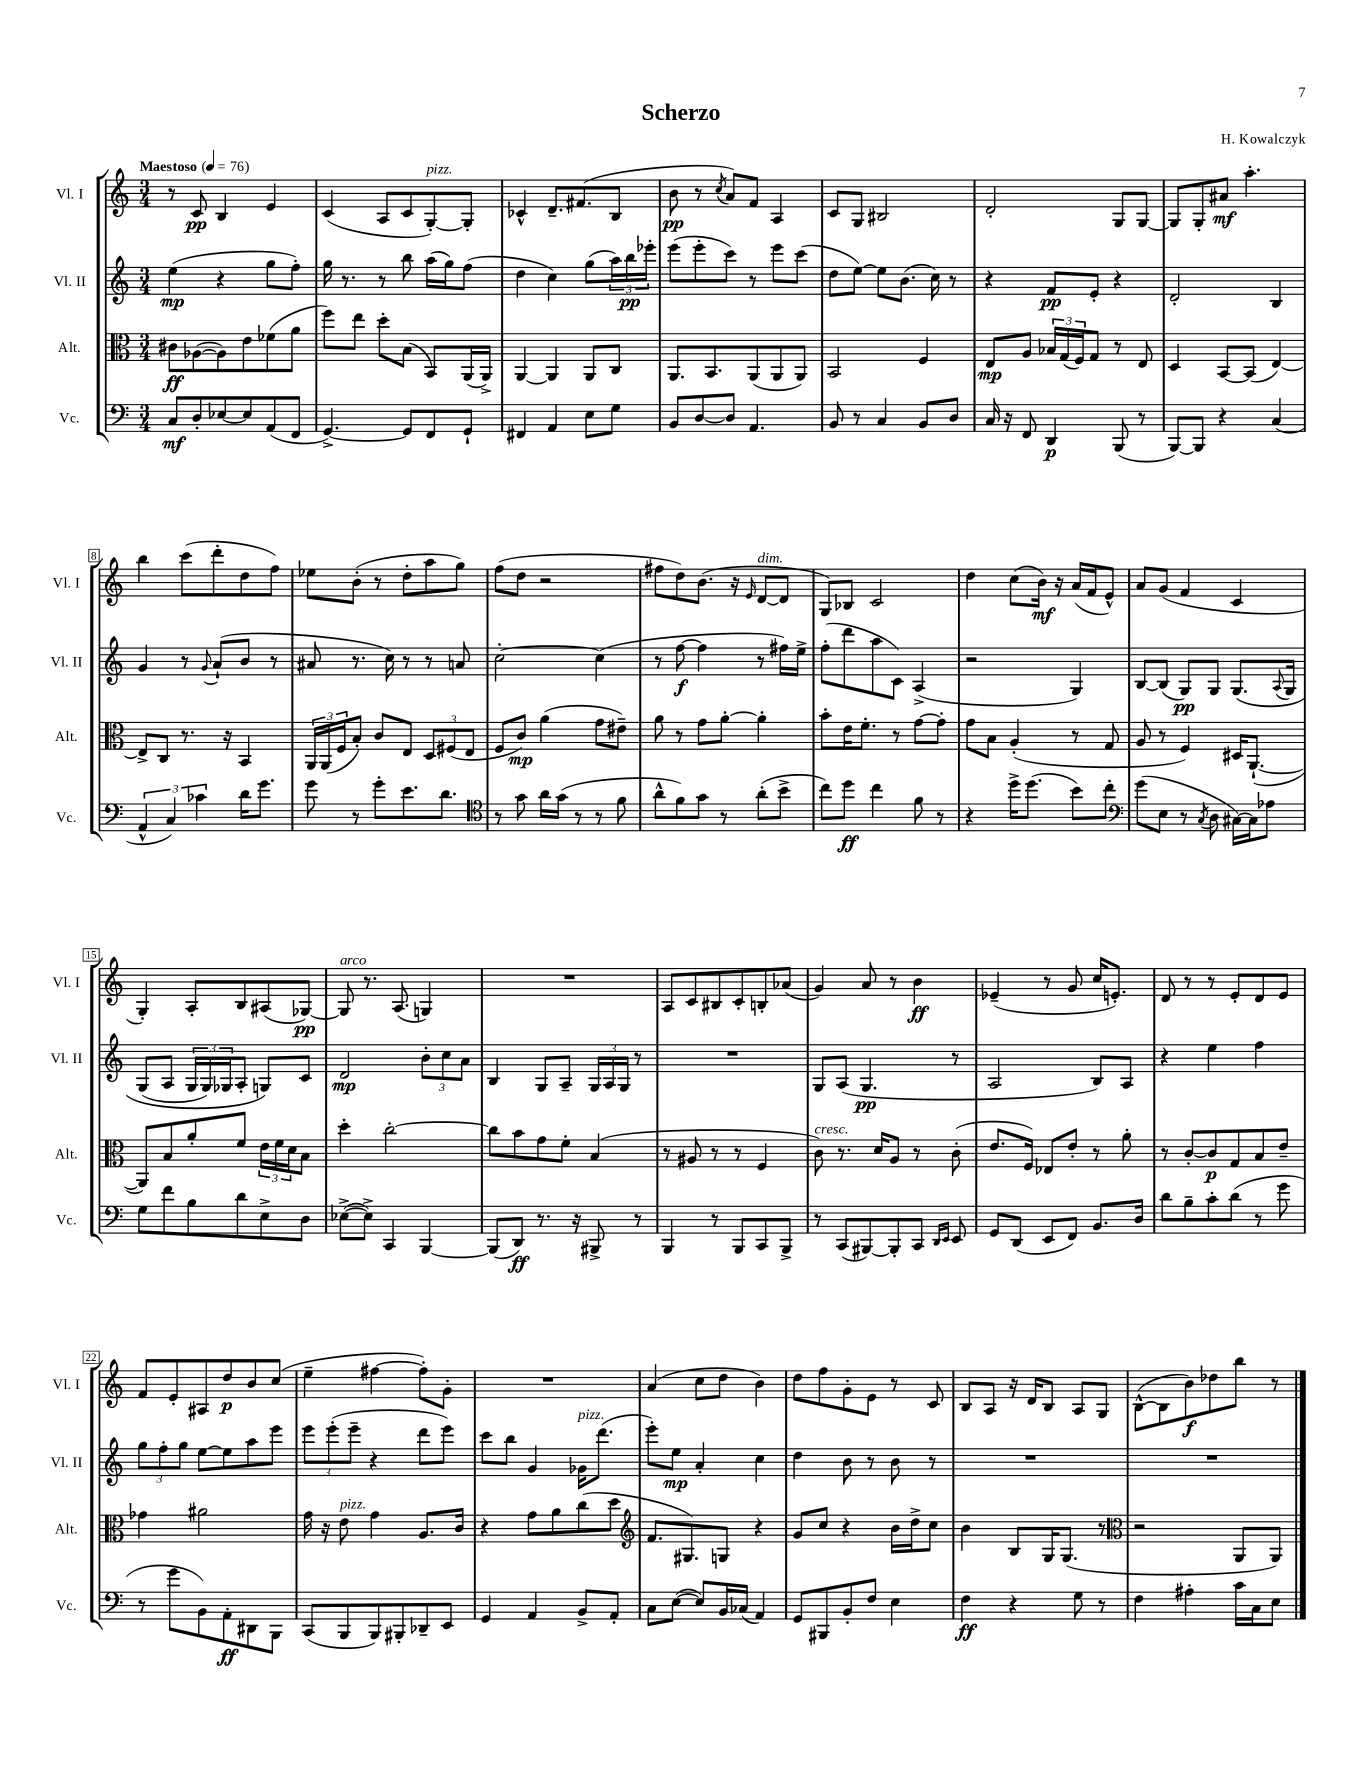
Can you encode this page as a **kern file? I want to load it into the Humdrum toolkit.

**kern	**dynam	**kern	**dynam	**kern	**dynam	**kern	**dynam
*part4	*part4	*part3	*part3	*part2	*part2	*part1	*part1
*staff4	*staff4	*staff3	*staff3	*staff2	*staff2	*staff1	*staff1
*I"Vc.	*	*I"Alt.	*	*I"Vl. II	*	*I"Vl. I	*
*I'Vc.	*	*I'Alt.	*	*I'Vl. II	*	*I'Vl. I	*
*clefF4	*	*clefC3	*	*clefG2	*	*clefG2	*
*k[]	*	*k[]	*	*k[]	*	*k[]	*
*M3/4	*	*M3/4	*	*M3/4	*	*M3/4	*
*MM76	*	*MM76	*	*MM76	*	*MM76	*
=1	=1	=1	=1	=1	=1	=1	=1
!	!	!	!	!	!	!LO:TX:a:B:t=Maestoso	!
8C/L	mf	8c#X\L	ff	(4ee\	mp	8r	.
8D'/	.	([8A-X\	.	.	.	8c/	pp
[8E-X/	.	8A-\])	.	4r	.	4B/	.
8E-/]	.	8e\	.	.	.	.	.
(8AA/	.	(8f-X\	.	8gg\L	.	4e/	.
8FF/J	.	8a\J	.	8ff'\J)	.	.	.
=2	=2	=2	=2	=2	=2	=2	=2
[4.GG^/)	.	8ff\L)	.	16gg\	.	(4c/	.
.	.	.	.	8.r	.	.	.
.	.	8ee\J	.	.	.	.	.
.	.	8dd'\L	.	8r	.	8A/L	.
8GG/L]	.	(8B\J	.	8bb\	.	8c/	.
!	!	!	!	!	!	!LO:TX:a:i:t=pizz.	!
8FF/	.	8BB/L)	.	(16aa\LL	.	[8G'/)	.
.	.	.	.	16gg\J)	.	.	.
8GG`/J	.	(16AA/L	.	(8ff\J	.	8G'/J]	.
.	.	16AA^/JJ)	.	.	.	.	.
=3	=3	=3	=3	=3	=3	=3	=3
4FF#X/	.	[4AA/	.	4dd\	.	4c-X^^/	.
4AA/	.	4AA/]	.	4cc\)	.	8.d~/L	.
.	.	.	.	.	.	(8.f#X/	.
8E\L	.	8AA/L	.	(8gg\L	.	.	.
8G\J	.	8C/J	.	24aa\L)	.	8B/J	.
.	.	.	.	24bb\	pp	.	.
.	.	.	.	24eee-X'\JJ	.	.	.
=4	=4	=4	=4	=4	=4	=4	=4
8BB/L	.	8.AA/L	.	(8eee\L	.	8b\	pp
[8D/	.	.	.	8eee'\	.	8r	.
.	.	8.BB/	.	.	.	.	.
.	.	.	.	.	.	8qcc/	.
8D/J]	.	.	.	8ccc\J)	.	8a/L)	.
4.AA/	.	(8AA/	.	8r	.	8f/J	.
.	.	8AA/	.	8eee\L	.	4A/	.
.	.	8AA/J)	.	(8ccc\J	.	.	.
=5	=5	=5	=5	=5	=5	=5	=5
8BB/	.	2BB/	.	8dd\L	.	8c/L	.
8r	.	.	.	[8ee\J)	.	8G/J	.
4C/	.	.	.	8ee\L]	.	2B#X/	.
.	.	.	.	(8.b\J	.	.	.
8BB/L	.	4F/	.	.	.	.	.
.	.	.	.	16cc\)	.	.	.
8D/J	.	.	.	8r	.	.	.
=6	=6	=6	=6	=6	=6	=6	=6
16C/	.	8E/L	mp	4r	.	2d'/	.
16r	.	.	.	.	.	.	.
8FF/	.	8A/J	.	.	.	.	.
4DD/	p	24B-X/LL	.	8f/L	pp	.	.
.	.	(24G/	.	.	.	.	.
.	.	24F/J)	.	.	.	.	.
.	.	8G/J	.	8e'/J	.	.	.
(8BBB/	.	8r	.	4r	.	8G/L	.
8r	.	8E/	.	.	.	[8G/J	.
=7	=7	=7	=7	=7	=7	=7	=7
[8BBB/L)	.	4D/	.	2d'/	.	8G/L]	.
8BBB/J]	.	.	.	.	.	8G'/	.
4r	.	[8BB/L	.	.	.	8a#X/J	mf
.	.	(8BB/J]	.	.	.	4.aa'\	.
(4C/	.	[4E/)	.	4B/	.	.	.
!!LO:LB:g=z
=8	=8	=8	=8	=8	=8	=8	=8
6AA^^/	.	8E^/L]	.	4g/	.	4bb\	.
.	.	8C/J	.	.	.	.	.
6C/)	.	.	.	.	.	.	.
.	.	8.r	.	8r	.	(8ccc\L	.
6c-X\	.	.	.	.	.	.	.
.	.	.	.	8qqg/	.	.	.
.	.	.	.	(8a`/L	.	8ddd'\	.
.	.	16r	.	.	.	.	.
16d\KL	.	4BB/	.	8b/J	.	8dd\	.
8.g\J	.	.	.	.	.	.	.
.	.	.	.	8r	.	8ff\J)	.
=9	=9	=9	=9	=9	=9	=9	=9
8g\	.	24AA/LL	.	8a#X/	.	8ee-X\L	.
.	.	(24AA/	.	.	.	.	.
.	.	24F/J	.	.	.	.	.
8r	.	8B'/J)	.	8.r	.	(8b'\J	.
8g'\L	.	8c/L	.	.	.	8r	.
.	.	.	.	16cc\)	.	.	.
8.e\	.	8E/J	.	8r	.	8dd'\L	.
.	.	12D/L	.	8r	.	8aa\	.
8.d\J	.	.	.	.	.	.	.
.	.	(12F#X/	.	.	.	.	.
.	.	.	.	8an/	.	8gg\J)	.
.	.	12E/J	.	.	.	.	.
=10	=10	=10	=10	=10	=10	=10	=10
*clefC4	*	*	*	*	*	*	*
8r	.	8F/L	.	[2cc'\	.	(8ff\L	.
8g\	.	8c/J)	mp	.	.	8dd\J	.
16a\LL	.	(4a\	.	.	.	2r	.
(16g\JJ	.	.	.	.	.	.	.
8r	.	.	.	.	.	.	.
8r	.	8g\L	.	(4cc\]	.	.	.
8f\	.	8e#X~\J)	.	.	.	.	.
=11	=11	=11	=11	=11	=11	=11	=11
8a^^\L	.	8a\	.	8r	.	8ff#X\L	.
8f\)	.	8r	.	[8ff\	f	8dd\)	.
8g\J	.	8g\L	.	4ff\]	.	(8.b\J	.
8r	.	[8a'\J	.	.	.	.	.
.	.	.	.	.	.	16r	.
.	.	.	.	.	.	16qqe/	.
!	!	!	!	!	!	!LO:TX:a:i:t=dim.	!
(8a'\L	.	4a'\]	.	8r	.	[8d/L	.
8b^\J	.	.	.	16ff#X\LL)	.	8d/J]	.
.	.	.	.	16ee^\JJ	.	.	.
=12	=12	=12	=12	=12	=12	=12	=12
8cc\L)	.	8b'\L	.	(8ff'\L	.	8G/L)	.
8dd\J	ff	16e\K	.	8ddd\	.	8B-X/J	.
.	.	8.f'\J	.	.	.	.	.
4cc\	.	.	.	8aa\	.	2c/	.
.	.	8r	.	8c\J)	.	.	.
8f\	.	[8g\L	.	(4A^/	.	.	.
8r	.	8g'\J]	.	.	.	.	.
=13	=13	=13	=13	=13	=13	=13	=13
4r	.	8g\L	.	2r	.	4dd\	.
.	.	8B\J	.	.	.	.	.
16dd^\KL	.	(4A'/	.	.	.	(8cc\L	.
(8.dd\J	.	.	.	.	.	.	.
.	.	.	.	.	.	16b\Jk)	mf
.	.	.	.	.	.	16r	.
8b\L)	.	8r	.	4G/)	.	(16a/LL	.
.	.	.	.	.	.	16f/J	.
8cc'\J	.	8G/	.	.	.	8e^^/J)	.
=14	=14	=14	=14	=14	=14	=14	=14
*clefF4	*	*	*	*	*	*	*
(8g\L	.	8A/	.	[8B/L	.	8a/L	.
8E\J	.	8r	.	(8B/J]	.	(8g/J	.
8r	.	4F/)	.	8G/L)	pp	4f/	.
8qC/	.	.	.	.	.	.	.
8D\	.	.	.	8G/J	.	.	.
[16C#X\LL)	.	16D#X/KL	.	(8.G/L	.	4c/	.
16C#\J]	.	([8.AA`/J	.	.	.	.	.
8A-X\J	.	.	.	.	.	.	.
.	.	.	.	8qqA/	.	.	.
.	.	.	.	16G/Jk	.	.	.
!!LO:LB:g=z
=15	=15	=15	=15	=15	=15	=15	=15
8G\L	.	8AA/L])	.	(8G/L	.	4G'/)	.
8f\	.	8B/	.	8A/J	.	.	.
8B\	.	8a'/	.	24G/LL	.	8A'/L	.
.	.	.	.	24G/)	.	.	.
.	.	.	.	24G-X/J	.	.	.
8d\	.	8f/J	.	8A'/J	.	8B/	.
8E^\	.	24e\LL	.	8Gn/L)	.	(8A#X/	.
.	.	24f\	.	.	.	.	.
.	.	24d\J	.	.	.	.	.
8D\J	.	8B\J	.	8c/J	.	[8G-X/J)	pp
=16	=16	=16	=16	=16	=16	=16	=16
!	!	!	!	!	!	!LO:TX:a:i:t=arco	!
([8E-X^\L	.	4dd'\	.	2d/	mp	8G-/]	.
8E-^\J])	.	.	.	.	.	8.r	.
4CC/	.	[2cc'\	.	.	.	.	.
.	.	.	.	.	.	(8.A/	.
[4BBB/	.	.	.	12b'\L	.	4Gn/)	.
.	.	.	.	12cc\	.	.	.
.	.	.	.	12a\J	.	.	.
=17	=17	=17	=17	=17	=17	=17	=17
(8BBB/L]	.	8cc\L]	.	4B/	.	2.r	.
8DD/J)	ff	8b\	.	.	.	.	.
8.r	.	8g\	.	8G/L	.	.	.
.	.	8f'\J	.	8A~/J	.	.	.
16r	.	.	.	.	.	.	.
8BBB#X^/	.	(4B/	.	24G/LL	.	.	.
.	.	.	.	24A/	.	.	.
.	.	.	.	24G/JJ	.	.	.
8r	.	.	.	8r	.	.	.
=18	=18	=18	=18	=18	=18	=18	=18
4BBB/	.	8r	.	2.r	.	8A/L	.
.	.	8A#X/	.	.	.	8c/	.
8r	.	8r	.	.	.	8B#X/	.
8BBB/L	.	8r	.	.	.	8c'/	.
8CC/	.	4F/	.	.	.	8Bn'/	.
8BBB^/J	.	.	.	.	.	(8a-X/J	.
=19	=19	=19	=19	=19	=19	=19	=19
!	!	!LO:TX:a:i:t=cresc.	!	!	!	!	!
8r	.	8c\)	.	8G/L	.	4g/)	.
(8CC/L	.	8.r	.	(8A/J	.	.	.
[8BBB#X/)	.	.	.	4.G/	pp	8a/	.
.	.	16d/KL	.	.	.	.	.
8BBB#'/]	.	8A/J	.	.	.	8r	.
8CC/J	.	8r	.	.	.	4b\	ff
16qqDD/LL	.	.	.	.	.	.	.
16qqEE/JJ	.	.	.	.	.	.	.
8EE/	.	(8c'\	.	8r	.	.	.
=20	=20	=20	=20	=20	=20	=20	=20
8GG/L	.	8.e/L	.	2A/	.	(4e-X~/	.
(8DD/J	.	.	.	.	.	.	.
.	.	16F/Jk)	.	.	.	.	.
8EE/L	.	8E-X/L	.	.	.	8r	.
8FF/J)	.	8e'/J	.	.	.	8g/	.
8.BB/L	.	8r	.	8B/L)	.	16cc/KL	.
.	.	.	.	.	.	8.en'/J)	.
.	.	8a'\	.	8A/J	.	.	.
16D/Jk	.	.	.	.	.	.	.
=21	=21	=21	=21	=21	=21	=21	=21
8d\L	.	8r	.	4r	.	8d/	.
8B~\	.	[8c'/L	.	.	.	8r	.
8c'\	.	8c/]	p	4ee\	.	8r	.
(8d\J	.	8G/	.	.	.	8e'/L	.
8r	.	8B/	.	4ff\	.	8d/	.
8g\	.	8e~/J	.	.	.	8e/J	.
!!LO:LB:g=z
=22	=22	=22	=22	=22	=22	=22	=22
8r	.	4g-X\	.	12gg\L	.	8f/L	.
.	.	.	.	12ff'\	.	.	.
8g\L	.	.	.	.	.	8e'/	.
.	.	.	.	12gg\J	.	.	.
8BB\)	.	2a#X\	.	[8ee\L	.	8A#X/	.
8AA'\	ff	.	.	8ee\]	.	8dd/	p
8DD#X\	.	.	.	8aa\	.	8b/	.
8BBB\J	.	.	.	8eee\J	.	(8cc/J	.
=23	=23	=23	=23	=23	=23	=23	=23
(8CC/L	.	16g\	.	12eee\L	.	4ee~\	.
.	.	16r	.	.	.	.	.
.	.	.	.	(12eee'\	.	.	.
!	!	!LO:TX:a:i:t=pizz.	!	!	!	!	!
8BBB/	.	8e\	.	.	.	.	.
.	.	.	.	12eee~\J	.	.	.
8BBB/)	.	4g\	.	4r	.	[4ff#X\	.
8BBB#X'/	.	.	.	.	.	.	.
8DD-X~/	.	8.A/L	.	8ddd\L	.	8ff#'\L])	.
8EE/J	.	.	.	8eee\J)	.	8g'\J	.
.	.	16c/Jk	.	.	.	.	.
=24	=24	=24	=24	=24	=24	=24	=24
4GG/	.	4r	.	8ccc\L	.	2.r	.
.	.	.	.	8bb\J	.	.	.
4AA/	.	8g\L	.	4g/	.	.	.
.	.	8a\	.	.	.	.	.
!	!	!	!	!LO:TX:a:i:t=pizz.	!	!	!
8BB^/L	.	(8cc\	.	16g-X\KL	.	.	.
.	.	.	.	(8.ddd\J	.	.	.
8AA'/J	.	8dd\J	.	.	.	.	.
=25	=25	=25	=25	=25	=25	=25	=25
*	*	*clefG2	*	*	*	*	*
8C\L	.	8.f/L	.	8eee'\L)	.	(4a/	.
([8E\J	.	.	.	8ee\J	mp	.	.
.	.	8.G#X/)	.	.	.	.	.
8E/L])	.	.	.	4a'/	.	8cc\L	.
16BB/L	.	8Gn/J	.	.	.	8dd\J	.
(16C-X/JJ	.	.	.	.	.	.	.
4AA/)	.	4r	.	4cc\	.	4b\)	.
=26	=26	=26	=26	=26	=26	=26	=26
8GG/L	.	8g/L	.	4dd\	.	8dd\L	.
8BBB#X/	.	8cc/J	.	.	.	8ff\	.
8BB'/	.	4r	.	8b\	.	8g'\	.
8F/J	.	.	.	8r	.	8e\J	.
4E\	.	16b\LL	.	8b\	.	8r	.
.	.	16dd^\J	.	.	.	.	.
.	.	8cc\J	.	8r	.	8c/	.
=27	=27	=27	=27	=27	=27	=27	=27
4F\	ff	4b\	.	2.r	.	8B/L	.
.	.	.	.	.	.	8A/J	.
4r	.	8B/L	.	.	.	16r	.
.	.	.	.	.	.	16d/KL	.
.	.	16G/K	.	.	.	8B/J	.
.	.	(8.G/J	.	.	.	.	.
8G\	.	.	.	.	.	8A/L	.
8r	.	8r	.	.	.	8G/J	.
=28	=28	=28	=28	=28	=28	=28	=28
*	*	*clefC3	*	*	*	*	*
4F\	.	2r	.	2.r	.	([8B^^\L	.
.	.	.	.	.	.	8B\]	.
4A#X'\	.	.	.	.	.	8b\)	f
.	.	.	.	.	.	8dd-X\	.
16c\LL	.	8AA/L	.	.	.	8bb\J	.
16C\J	.	.	.	.	.	.	.
8E\J	.	8AA/J)	.	.	.	8r	.
==	==	==	==	==	==	==	==
*-	*-	*-	*-	*-	*-	*-	*-
